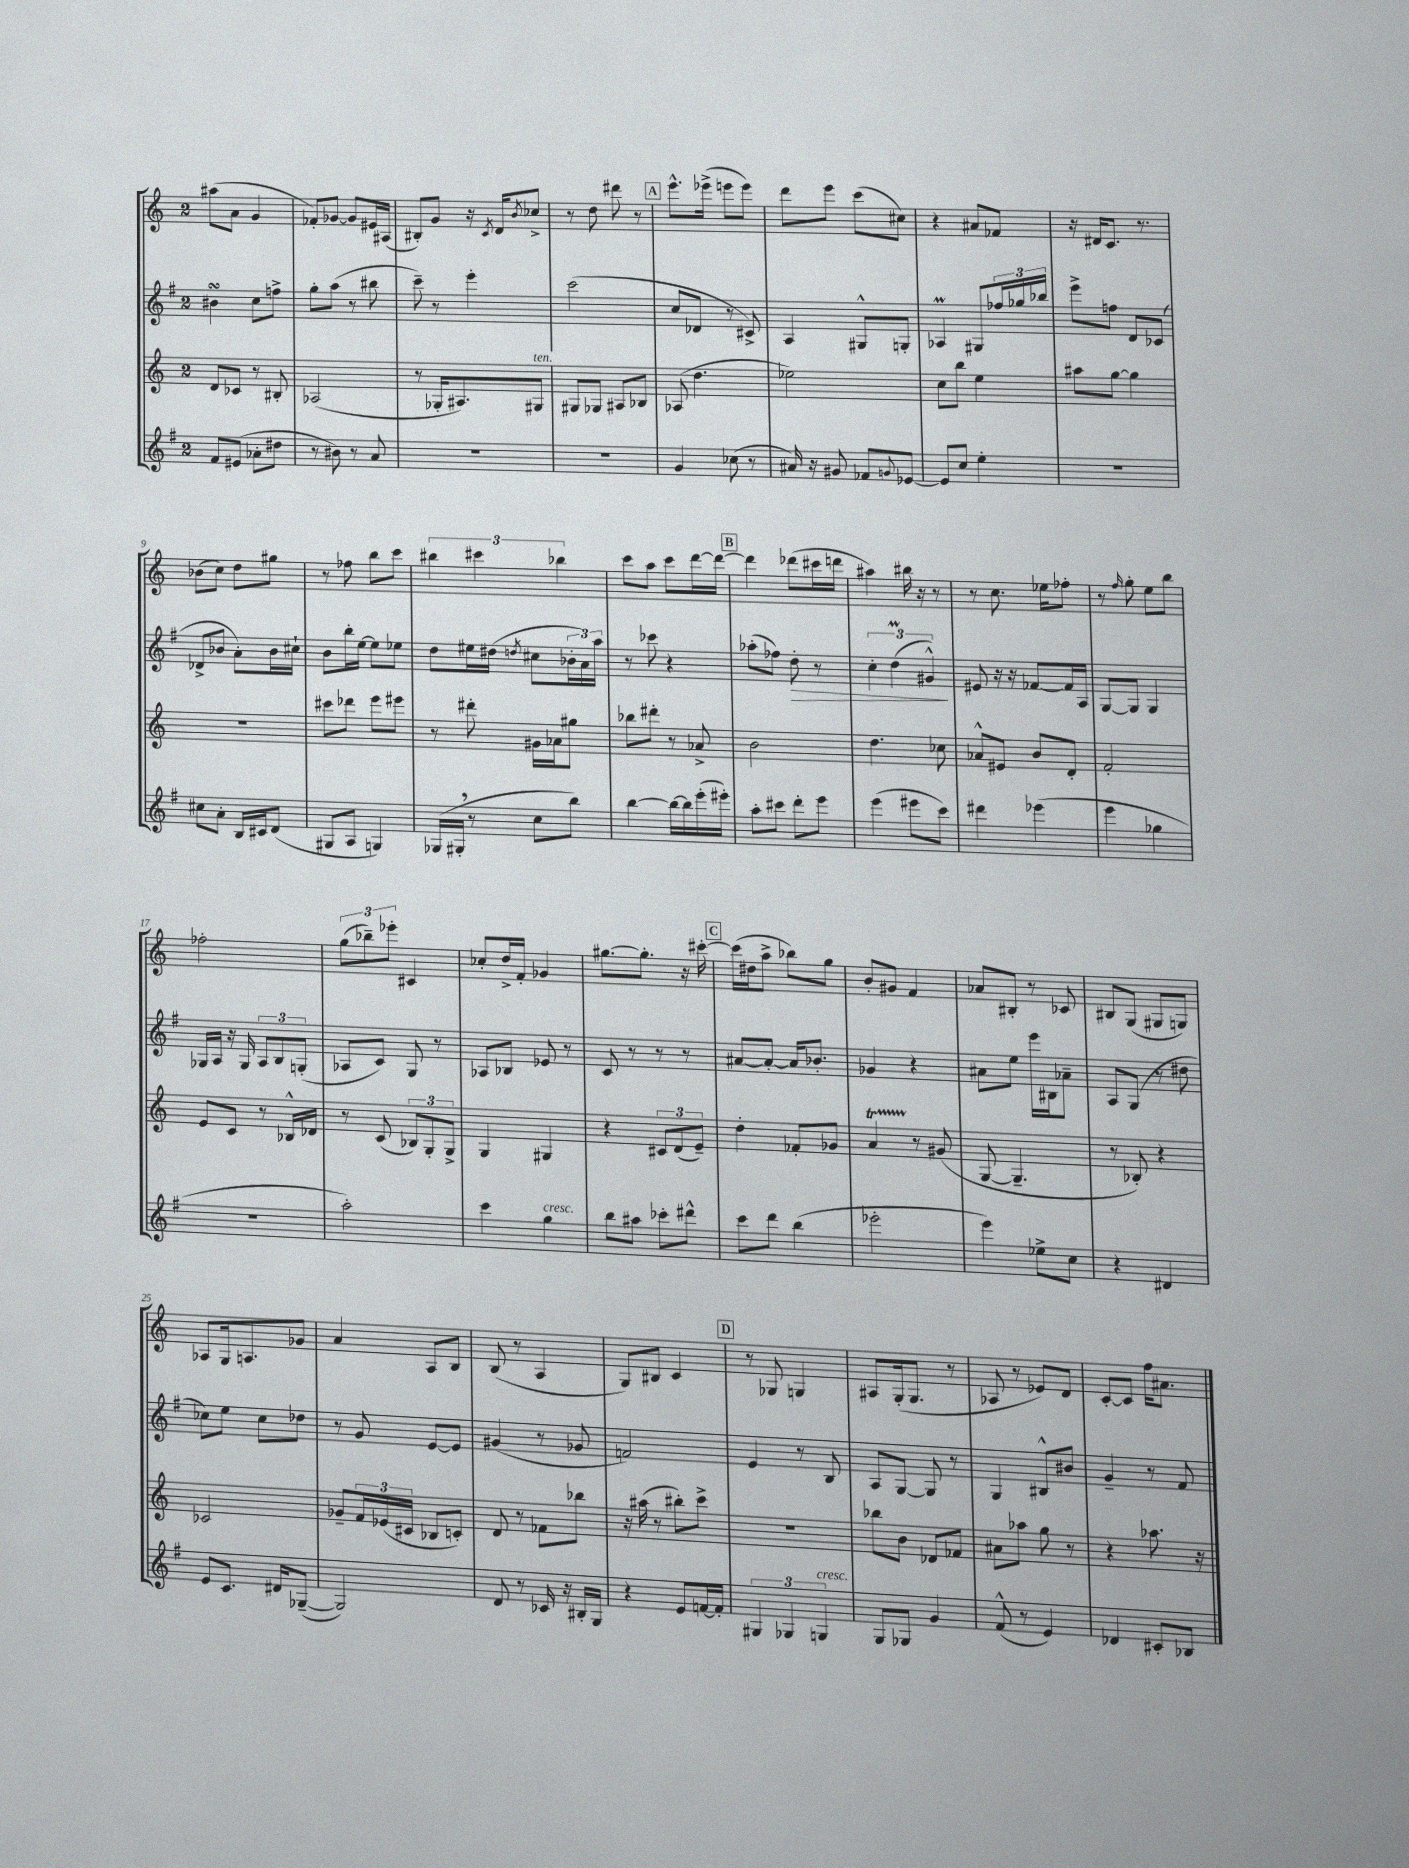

**kern	**kern	**kern	**kern
*staff4	*staff3	*staff2	*staff1
*clefG2	*clefG2	*clefG2	*clefG2
*k[f#]	*k[]	*k[f#]	*k[]
*M2/4	*M2/4	*M2/4	*M2/4
8f#/L	8d/L	4b#\	(8aa#\L
(8e#/J	8c-/J	.	8a\J
8a-'\L	8r	8cc\L	4g/
8dd#\J	8B#'/	8ff^\J	.
=	=	=	=
8r	(2A-/	8gg'\L	8f-'/L)
8b#\)	.	(8aa\J	[8g-/J
8r	.	8r	8g-/]L
8a/	.	8bb#\	16e#/L
.	.	.	(16A#/JJ
=	=	=	=
2r	8r	8ccc~\)	8B#'/L)
.	16G-'/LK	8r	8g/J
.	8.A#/)	.	.
.	.	4eee'\	16r
.	.	.	8qc/
.	.	.	16d/LK
.	.	.	8qb/
.	8G#/J	.	8cc-^/J
=	=	=	=
2r	8G#/L	(2ccc\	8r
.	8G-/J	.	8dd\
.	8A#/L	.	8ddd#\
.	8B-/J	.	8r
=	=	=	=
4g/	(8A-/	8cc/L	8.eee^^\L
.	4.dd\	8d-/J	.
.	.	.	(16eee-^\Jk
(8cc-\	.	8r	8eee\L
8r	.	8c#^/)	8eee\J)
=	=	=	=
16a#/)	2ee-\)	4A/	8ddd\L
16r	.	.	.
8g#/	.	.	8eee\J
8f-/L	.	8G#^^/L	(8ccc\L
8qqg/	.	.	.
[8e-/J	.	8G'/J	8cc#\J)
=	=	=	=
8e-/]L	8cc\L	4A-/	4r
8cc/J	8bb\J	.	.
4ee'\	4ee\	8G#/L	8a#/L
.	.	24ff-/L	8f-/J
.	.	24gg-/	.
.	.	24bb-/JJ	.
=	=	=	=
2r	8aa#\L	8eee^\L	16r
.	.	.	16d#/LK
.	[8gg\J	8ff\J	8.c/J
.	4gg\]	8d/L	.
.	.	.	8.r
.	.	(8c-/J	.
=	=	=	=
8cc#\L	2r	8d-^/L	(8b-\L
8a'\J	.	8b-/J	8cc\J)
16B/LL	.	8a'\L)	8dd\L
16c#/J	.	.	.
(8d/J	.	16b-\L	8gg#\J
.	.	16cc#`\JJ	.
=	=	=	=
8G#/L	8ccc#\L	8b\L	8r
8A/J	8ddd-\J	16bb'\L	8ff-\
.	.	[16ee\JJ	.
4G/)	8eee\L	8ee\]L	8bb\L
.	8eee#\J	8ee-\J	8ccc\J
=	=	=	=
(16G-/LL	8r	8dd\L	6bb#\
16G#'/JJ	.	.	.
8r	8ddd#'\	16ee#\L	.
.	.	.	6ccc#\
.	.	(16dd#\JJ	.
.	.	8qdd/	.
8cc\L	16g#\LL	8cc#\L	.
.	16a-\J	.	.
.	.	.	6bb-\
8bb\J)	8gg#\J	24b-'\L	.
.	.	24a\)	.
.	.	24aa\JJ	.
=	=	=	=
[4bb\	8bb-\L	8r	8ccc\L
.	8ddd#'\J	8ccc-\	8aa\J
16bb\_LL	8r	4r	8ccc\L
16bb\]	.	.	.
(16eee'\	8a-^/	.	[16ddd\L
16eee#'\JJ)	.	.	16ddd\_JJ
=	=	=	=
8aa'\L	2b\	(8aa-'\L	4ddd\]
8ccc#\J	.	8ff-\J)	.
8ddd'\L	.	8dd'\	(8ddd-\L
8eee\J	.	8r	16ccc#\L
.	.	.	16ddd\JJ
=	=	=	=
(4eee\	4.dd\	6cc'\	4aa#\)
.	.	(6dd\	.
8eee#\L	.	.	16bb#\
.	.	.	16r
.	.	6g#^^/)	.
8ccc\J)	8cc-\	.	8r
=	=	=	=
4ddd#\	8a-^^/L	8e#/	8r
.	8e#/J	16r	8.cc\
.	.	16r	.
(4eee-\	8b/L	[8f-/L	.
.	.	.	16ee-\LK
.	8d'/J	16f-/]L	8ff-'\J
.	.	16A/JJ	.
=	=	=	=
4eee\	2f'/	[8G/L	8r
.	.	.	16qqff/
.	.	8G/]J	8gg'\
4gg-\	.	4G/	8ee\L
.	.	.	8bb\J
=	=	=	=
2r	8e/L	16G-/LL	2ff-'\
.	.	16A/JJ	.
.	8c/J	16r	.
.	.	16G-/	.
.	8r	12A/L	.
.	.	12B/	.
.	16B-^^/LL	.	.
.	.	(12G'/J	.
.	16d-/JJ	.	.
=	=	=	=
2aa'\)	8r	8A-/L	(12gg\L
.	.	.	12bb-~\)
.	(8c/	8c/J)	.
.	.	.	12eee-'\J
.	12B-/L)	8G/	4c#/
.	12G'/	.	.
.	.	8r	.
.	12G^/J	.	.
=	=	=	=
4ccc\	4G/	8A-/L	8cc-'/L
.	.	8B-/J	16dd^/L
.	.	.	16f'/JJ
4gg\	4G#/	8e-/	4g-/
.	.	8r	.
=	=	=	=
8bb\L	4r	8c/	[8.gg#\L
8aa#\J	.	8r	.
.	.	.	8.gg#'\]J
8ccc-'\L	12c#/L	8r	.
.	(12d/	.	.
8ddd#^^\J	.	8r	16r
.	12e~/J)	.	.
.	.	.	[16ccc#'\
=	=	=	=
8ccc\L	4dd'\	[8a#/L	(16ccc#\]LL
.	.	.	16dd#\J
8ddd\J	.	8a#'/_J	8aa^\J
(4bb\	8f-'/L	16a#/]LK	8bb-\L)
.	.	8.b-'/J	.
.	8g-/J	.	8gg\J
=	=	=	=
2eee-'\	4a/	4g-/	8b'/L
.	.	.	8g#/J
.	8r	4r	4f/
.	(8g#/	.	.
=	=	=	=
4eee\)	[8G/	8a#\L	8a-/L
.	4.G~/]	8ee\J	8B#'/J
8ee-^\L	.	16eee\LL	8r
.	.	16B#\J	.
8cc\J	.	8a-~\J	8c-/
=	=	=	=
4r	8r	8A/L	8B#/L
.	8B-'/)	(8G/J	(8G/J
4d#/	4r	8r	8G#/L
.	.	8dd#\	8G/J)
=	=	=	=
8e/L	2c-/	8cc-\L)	8A-/L
8.c/J	.	8ee\J	16G/k
.	.	.	8.A/
.	.	8cc-\L	.
16d#/LK	.	.	.
([8G-~/J	.	8dd-\J	8g-/J
=	=	=	=
2G-/])	8g-~/L	8r	4a/
.	24f/L	8g/	.
.	(24e-/	.	.
.	24c#/JJ	.	.
.	8B-/L	[8e/L	8A/L
.	8c'/J)	8e/]J	8B/J
=	=	=	=
8d/	8d/	(4g#/	(8B/
8r	8r	.	8r
16c-/	8f-\L	8r	4A/
16r	.	.	.
16B#'/LL	8bb-\J	8g-/	.
16G/JJ	.	.	.
=	=	=	=
4r	16r	2f/)	8G/L)
.	(16aa#\	.	.
.	8r	.	8B#/J
8e/L	8bb#'\L)	.	4c/
[16f/L	8ccc^\J	.	.
16f'/]JJ	.	.	.
=	=	=	=
6G#/	2r	4e/	8r
.	.	.	8G-/
6G-/	.	.	.
.	.	8r	4G/
6G/	.	.	.
.	.	8B/	.
=	=	=	=
8G/L	8bb-\L	8A/L	8A#/L
8G-/J	8b\J	[8G/J	(16G'/k
.	.	.	8.G/J
4g/	8d-/L	8G/]	.
.	8f-/J	8r	8r
=	=	=	=
(8f#^^/	8a#\L	4G/	8A-/
8r	8aa-\J	.	8r
4e/)	8gg\	8B#^^/L	8e-/L)
.	8r	8b#/J	8d/J
=	=	=	=
4d-/	4r	4g~/	[8c'/L
.	.	.	8c/]J
8c#'/L	8.aa-\	8r	16ff\LK
.	.	.	8.a#\J
8B-/J	.	8f#/	.
.	16r	.	.
==	==	==	==
*-	*-	*-	*-
